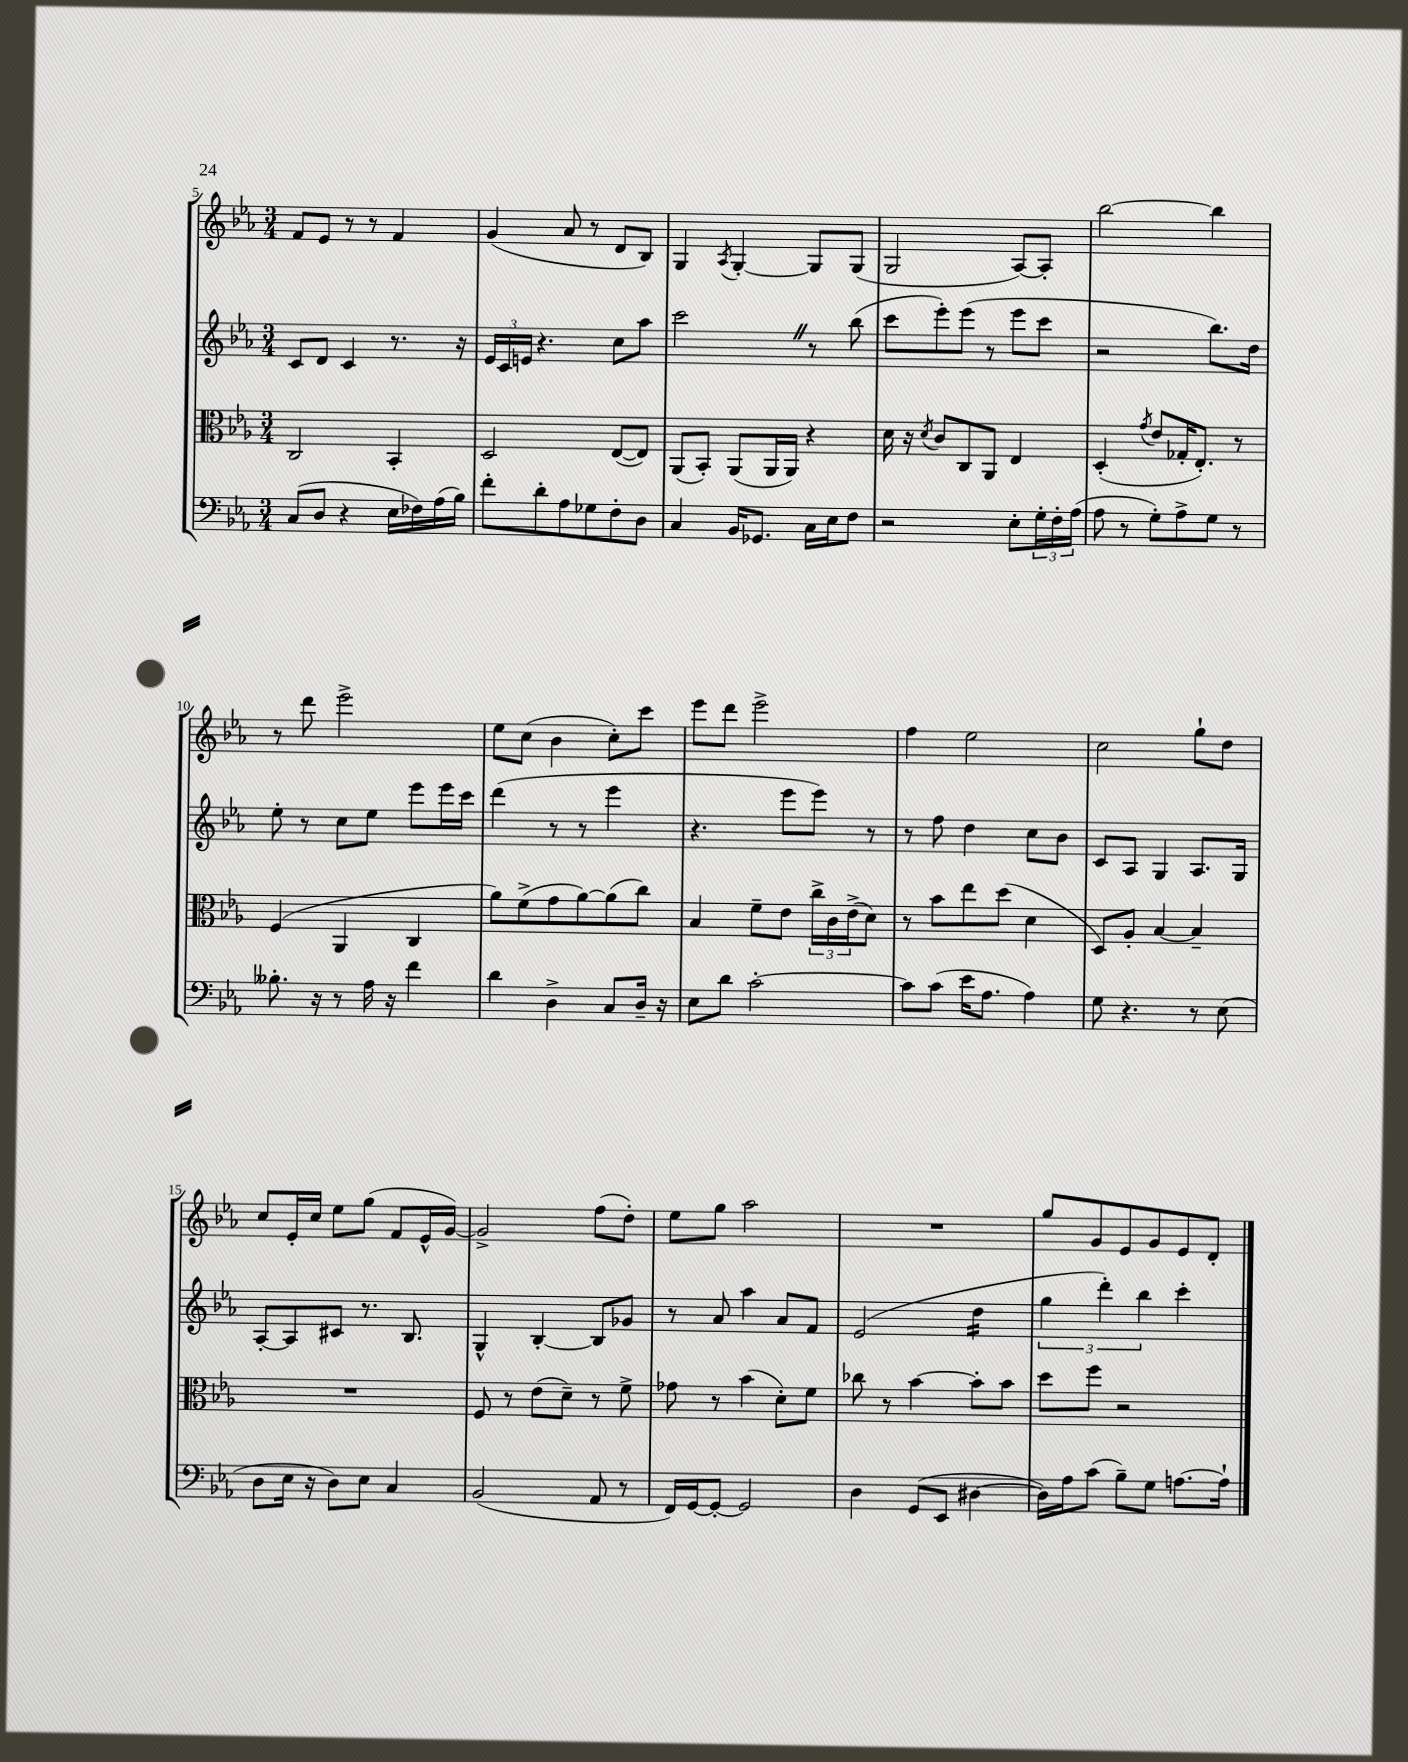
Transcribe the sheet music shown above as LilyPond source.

<<
\new StaffGroup <<
\new Staff = "s0" {
    \clef treble \key ees \major \numericTimeSignature \time 3/4
    f'8 ees'8 r8 r8 f'4 |
    g'4( aes'8 r8 d'8 bes8) |
    g4 \acciaccatura { aes8 } g4~-. g8 g8( |
    g2 aes8~) aes8-. |
    bes''2~ bes''4 |
    r8 d'''8 ees'''2-> |
    ees''8 c''8( bes'4 c''8-.) c'''8 |
    ees'''8 d'''8 ees'''2-> |
    f''4 ees''2 |
    c''2 g''8-! d''8 |
    c''8 ees'16-. c''16 ees''8 g''8( f'8 ees'16-^ g'16~) |
    g'2-> f''8( d''8-.) |
    ees''8 g''8 aes''2 |
    R2. |
    g''8 g'8 ees'8 g'8 ees'8 d'8-. \bar "|." |
}
\new Staff = "s1" {
    \clef treble \key ees \major \numericTimeSignature \time 3/4
    c'8 d'8 c'4 r8. r16 |
    \tuplet 3/2 { ees'16 c'16 e'16 } r4. c''8 aes''8 |
    c'''2 \once \override BreathingSign.text = \markup { \musicglyph "scripts.caesura.straight" } \breathe r8 bes''8( |
    c'''8 ees'''8-.) ees'''8( r8 ees'''8 c'''8 |
    r2 bes''8.) d''16 |
    ees''8-. r8 c''8 ees''8 ees'''8 ees'''16 c'''16 |
    d'''4( r8 r8 ees'''4 |
    r4. ees'''8 ees'''8) r8 |
    r8 f''8 d''4 c''8 bes'8 |
    c'8 aes8 g4 aes8. g16 |
    aes8~-. aes8 cis'8 r8. bes8. |
    g4-^ bes4~-. bes8 ges'8 |
    r8 aes'8 aes''4 aes'8 f'8 |
    ees'2( d''4:16 |
    \tuplet 3/2 { g''4 d'''4-.) bes''4 } c'''4-. \bar "|." |
}
\new Staff = "s2" {
    \clef alto \key ees \major \numericTimeSignature \time 3/4
    c2 bes,4-. |
    d2 ees8~( ees8) |
    aes,8( bes,8-.) aes,8( aes,16 aes,16) r4 |
    d'16 r16 \acciaccatura { d'8 } c'8 c8 aes,8 ees4 |
    d4-.( \acciaccatura { g'8 } ees'8 ges16-. ees8.-.) r8 |
    f4( aes,4 c4 |
    aes'8) f'8->( g'8 aes'8~) aes'8( c''8) |
    bes4 f'8-- ees'8 \tuplet 3/2 { c''16-> c'16 ees'16->( } d'8) |
    r8 bes'8 ees''8 d''8( d'4 |
    d8) aes8-. bes4~ bes4-- |
    R2. |
    f8 r8 ees'8( d'8--) r8 f'8-> |
    ges'8 r8 bes'4( d'8-.) f'8 |
    ces''8 r8 bes'4~ bes'8-. bes'8 |
    d''8 f''8 r2 \bar "|." |
}
\new Staff = "s3" {
    \clef bass \key ees \major \numericTimeSignature \time 3/4
    c8( d8 r4 ees16 fes16) aes16( bes16) |
    f'8-. d'8-. aes8 ges8 f8-. d8 |
    c4 bes,16 ges,8. c16 ees16 f8 |
    r2 ees8-. \tuplet 3/2 { g16-. f16-. aes16( } |
    aes8 r8 g8-.) aes8-> g8 r8 |
    beses8.-. r16 r8 aes16 r16 f'4 |
    d'4 d4-> c8 d16-- r16 |
    ees8 d'8 c'2~-. |
    c'8 c'8( ees'16 aes8. aes4) |
    g8 r4. r8 ees8( |
    d8 ees16 r16 d8) ees8 c4 |
    bes,2( aes,8 r8 |
    f,16) g,16~ g,8~-. g,2 |
    d4 g,8( ees,8 dis4~ |
    dis16) aes16 c'8( bes8--) g8 a8.~ a16-! \bar "|." |
}
>>
>>
\layout { \context { \Score currentBarNumber = #5 } }
